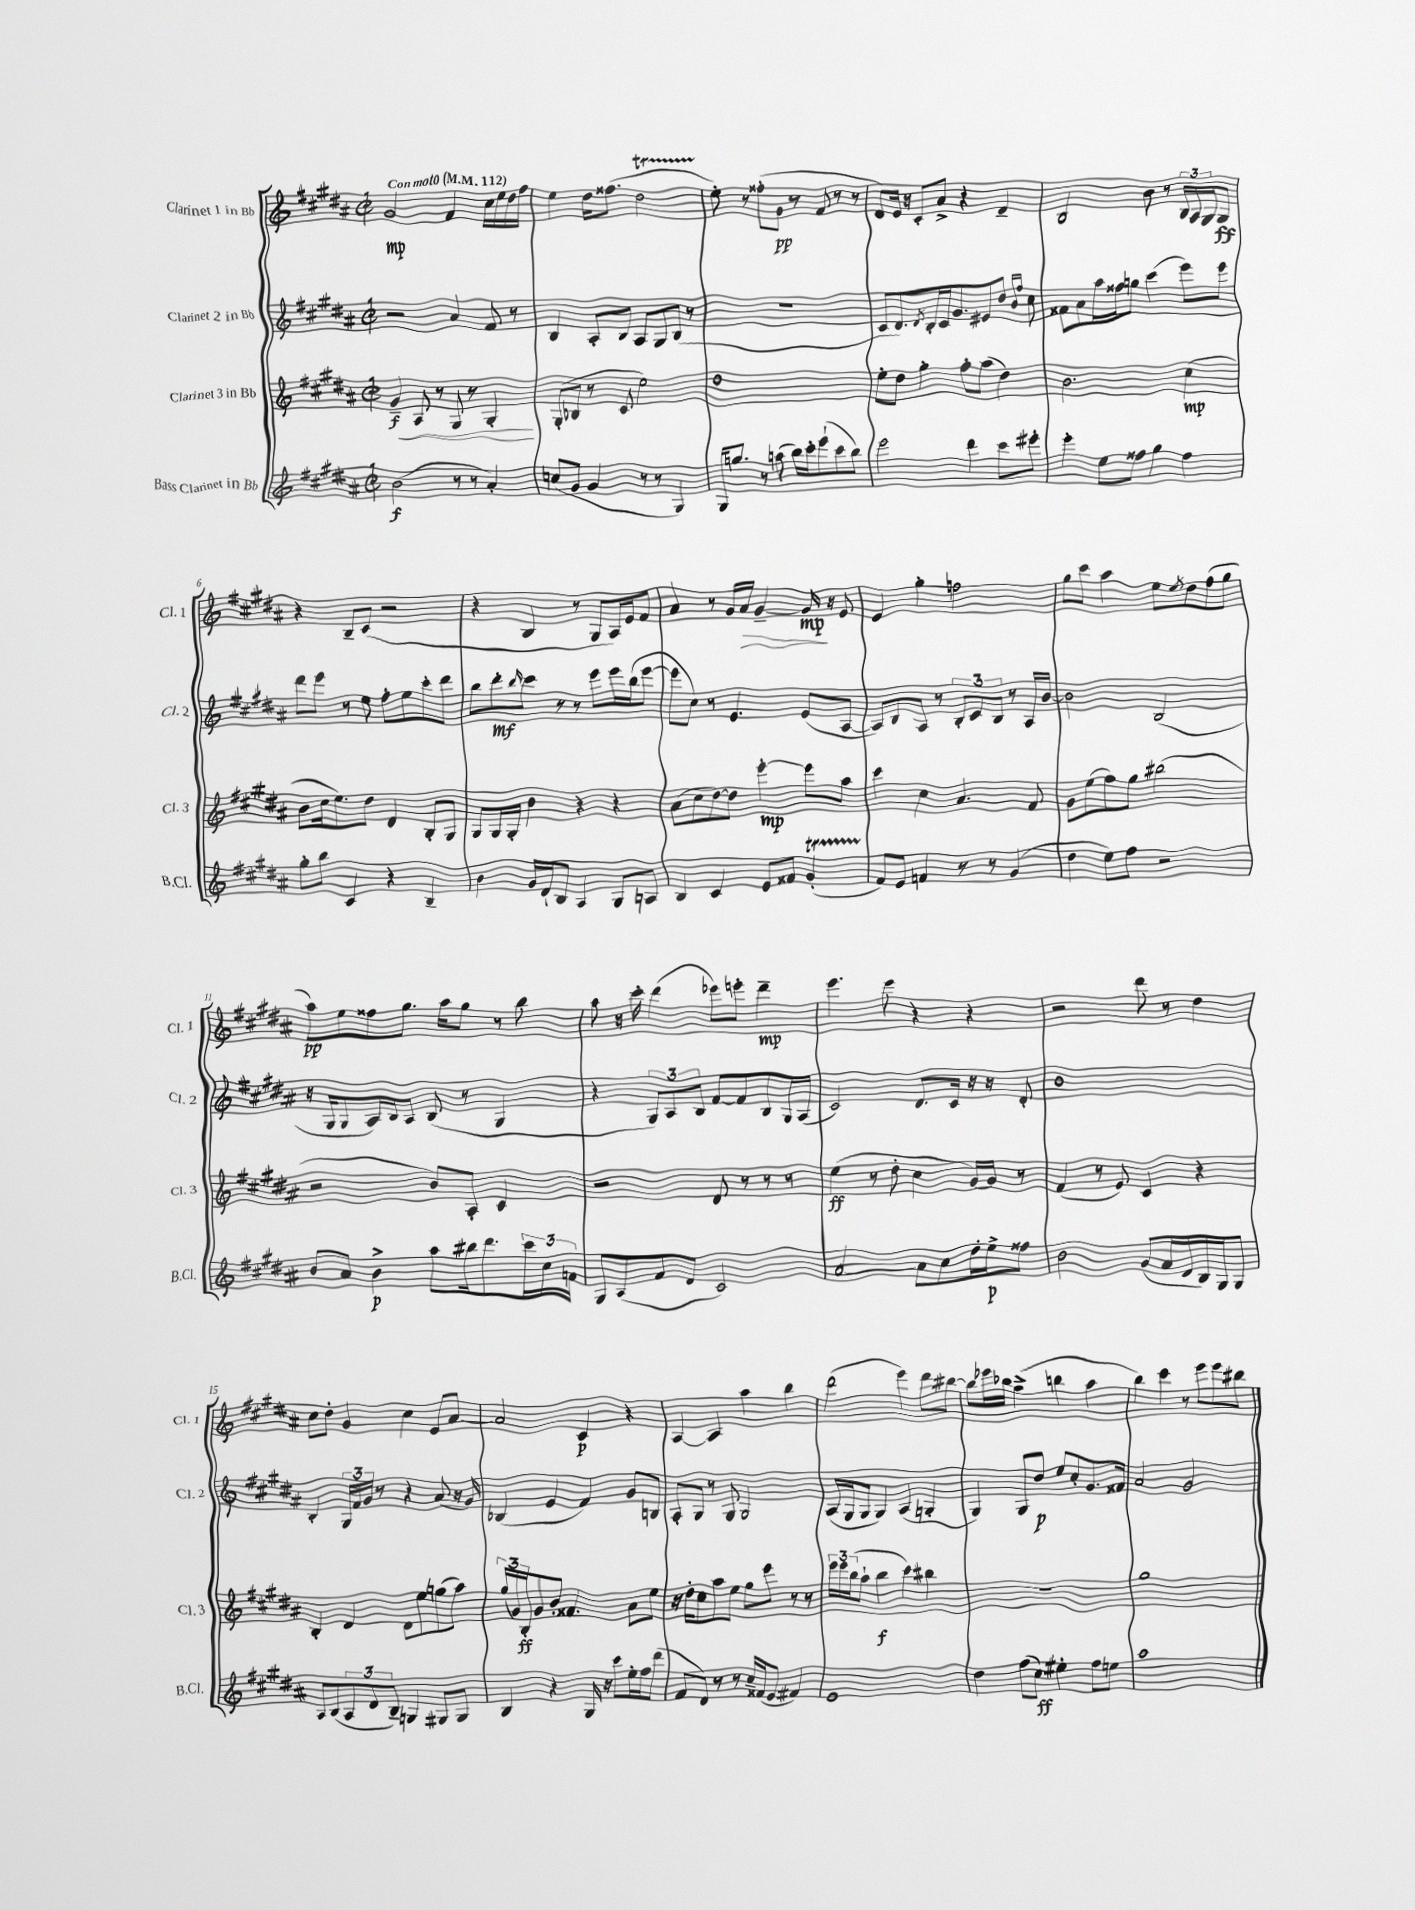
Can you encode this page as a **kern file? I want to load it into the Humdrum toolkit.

**kern	**dynam	**kern	**dynam	**kern	**dynam	**kern	**dynam
*part4	*part4	*part3	*part3	*part2	*part2	*part1	*part1
*staff4	*staff4	*staff3	*staff3	*staff2	*staff2	*staff1	*staff1
*I"Bass Clarinet in Bb	*	*I"Clarinet 3 in Bb	*	*I"Clarinet 2 in Bb	*	*I"Clarinet 1 in Bb	*
*I'B.Cl.	*	*I'Cl. 3	*	*I'Cl. 2	*	*I'Cl. 1	*
*clefG2	*	*clefG2	*	*clefG2	*	*clefG2	*
*k[f#c#g#d#a#]	*	*k[f#c#g#d#a#]	*	*k[f#c#g#d#a#]	*	*k[f#c#g#d#a#]	*
*M2/2	*	*M2/2	*	*M2/2	*	*M2/2	*
*met(c|)	*	*met(c|)	*	*met(c|)	*	*met(c|)	*
*MM112	*	*MM112	*	*MM112	*	*MM112	*
=1	=1	=1	=1	=1	=1	=1	=1
!	!	!	!	!	!	!LO:TX:a:B:t=Con moto	!
!	!	!	!LO:HP:b	!	!	!	!
(2b\	f	4g#~/	< f	2r	.	2g#/	mp
.	.	8A#/	.	.	.	.	.
.	.	8r	.	.	.	.	.
8r	.	8G#/	.	4a#/	.	4f#/	.
8r	.	8r	.	.	.	.	.
4a#'/)	.	4G#'/	.	8f#/	.	16cc#\LL	.
.	.	.	.	.	.	16ee\	.
.	.	.	.	8r	.	16dd#\	.
.	.	.	.	.	.	16ff#\JJ	.
.	.	.	[	.	.	.	.
=2	=2	=2	=2	=2	=2	=2	=2
(8ccn/L	.	(8G#'/L	.	4B/	.	4ee\	.
8g#/J	.	8B-X/J	.	.	.	.	.
4g#/	.	8r	.	8A#'/L	.	16dd#\KL	.
.	.	.	.	.	.	(8.ff##X\J	.
.	.	8c#/	.	8B/J	.	.	.
8r	.	2ee\)	.	8A#/L	.	2dd#t\	.
8r	.	.	.	8G#/	.	.	.
4G#/)	.	.	.	(8B/J	.	.	.
.	.	.	.	8r	.	.	.
=3	=3	=3	=3	=3	=3	=3	=3
16G#/KL	.	1dd#	.	1r	.	8ee'\)	.
8.ggn/J	.	.	.	.	.	.	.
.	.	.	.	.	.	8r	.
8r	.	.	.	.	.	(8ff##X'\L	.
(8aan\	.	.	.	.	.	8g#\J	pp
16bb\LL)	.	.	.	.	.	8r	.
16ccc#'\J	.	.	.	.	.	.	.
(8eee`\	.	.	.	.	.	8f#/	.
8ccc#\	.	.	.	.	.	8r	.
8bb\J)	.	.	.	.	.	8r	.
=4	=4	=4	=4	=4	=4	=4	=4
2eee\	.	8ee'\L	.	8c#/L	.	8d#/L)	.
.	.	8dd#\J	.	8.d#/)	.	16e/Jk	.
.	.	.	.	.	.	16r	.
.	.	4gg#'\	.	.	.	8c#'/L	.
.	.	.	.	8qd#/	.	.	.
.	.	.	.	16B'/L	.	.	.
.	.	.	.	16c#/J	.	8a#^/J	.
.	.	.	.	8.g#/	.	.	.
4ddd#\	.	8ff#'\L	.	.	.	4r	.
.	.	(8aa#\J	.	8e#X/	.	.	.
8ccc#\L	.	4dd#\)	.	8dd#/J	.	4d#~/	.
.	.	.	.	16qqb/LL	.	.	.
.	.	.	.	16qqff#/JJ	.	.	.
8eee#X'\J	.	.	.	8cc#\	.	.	.
=5	=5	=5	=5	=5	=5	=5	=5
4eee'\	.	2.b\	.	8f##X\L	.	2B/	.
.	.	.	.	8a#\	.	.	.
8ee\L	.	.	.	16aa#\L	.	.	.
.	.	.	.	16ff##X\J	.	.	.
8ff##X\J	.	.	.	8ggn\J	.	.	.
4gg#\	.	.	.	(4ccc#\	.	8b\	.
.	.	.	.	.	.	8r	.
4ff##\	.	(4cc#\	mp	8eee\L)	.	24B/LL	.
.	.	.	.	.	.	24A#/	.
.	.	.	.	.	.	24G#/J	.
.	.	.	.	8eee\J	.	8G#/J	ff
!!LO:LB:g=z
=6	=6	=6	=6	=6	=6	=6	=6
8gg#'\L	.	8b\L	.	8ddd#\L	.	4r	.
8bb\J	.	16cc#\k	.	8eee\J	.	.	.
.	.	8.ee\)	.	.	.	.	.
4c#/	.	.	.	8r	.	8B~/L	.
.	.	8dd#\J	.	8ee\	.	(8c#/J	.
4r	.	4d#/	.	8ff#'\L	.	2r	.
.	.	.	.	8ee\	.	.	.
4B~/	.	8B'/L	.	8ccc#'\	.	.	.
.	.	8G#/J	.	8ddd#\J	.	.	.
=7	=7	=7	=7	=7	=7	=7	=7
4b\	.	8G#/L	.	8bb\L	.	4r	.
.	.	16G#/L	.	8ddd#'\	mf	.	.
.	.	16G#'/JJ	.	.	.	.	.
.	.	.	.	16qqbb/	.	.	.
16g#/LL	.	4b\	.	8ccc#\J	.	4B/	.
16d#`/J	.	.	.	.	.	.	.
8B/J	.	.	.	8r	.	.	.
4A#/	.	4r	.	8r	.	8r	.
.	.	.	.	8eee\L	.	8G#/L	.
8G#/L	.	4r	.	16eee\L	.	16A#/L)	.
.	.	.	.	(16bb\J	.	16e/J	.
8An/J	.	.	.	[8eee\J	.	8f#/J	.
=8	=8	=8	=8	=8	=8	=8	=8
4B/	.	(8a#\L	.	8eee\L]	.	4a#/	.
.	.	8cc#\	.	8cc#\J)	.	.	.
4c#/	.	[8dd#\)	.	8r	.	8r	.
.	.	8dd#\J]	.	4.e/	.	16g#/LL	.
!	!	!	!	!	!	!	!LO:HP:b
.	.	.	.	.	.	16a#/JJ	>
8e/L	.	[4eee'\	mp	.	.	[4g#~/	.
8f##X/J	.	.	.	.	.	.	.
(4g#T'/	.	8eee\L]	.	(8e/L	.	16g#/]	mp
.	.	.	.	.	.	16r	]
.	.	8aa#\J	.	[8A#/J	.	8e/	.
=9	=9	=9	=9	=9	=9	=9	=9
8f#/L)	.	4ccc#\	.	8A#/L])	.	4e/	.
8e/J	.	.	.	8B/	.	.	.
4fn/	.	4cc#\	.	8A#/J	.	4gg#'\	.
.	.	.	.	8r	.	.	.
8r	.	4.a#/	.	12B'/L	.	2ffn\	.
.	.	.	.	12c#/	.	.	.
8r	.	.	.	.	.	.	.
.	.	.	.	12B/J	.	.	.
(4g#/	.	.	.	8r	.	.	.
.	.	8f#/	.	16A#/LL	.	.	.
.	.	.	.	[16b/JJ	.	.	.
=10	=10	=10	=10	=10	=10	=10	=10
4dd#\	.	8g#\L	.	2b\]	.	8gg#\L	.
.	.	(8ee\	.	.	.	8ccc#\J	.
8ee\L)	.	8ff#\)	.	.	.	4aa#\	.
8ff#\J	.	8gg#\J	.	.	.	.	.
2r	.	(2bb#X\	.	(2B/	.	8ee\L	.
.	.	.	.	.	.	8qee/	.
.	.	.	.	.	.	8dd#\	.
.	.	.	.	.	.	(8ff#\	.
.	.	.	.	.	.	8gg#\J	.
!!LO:LB:g=z
=11	=11	=11	=11	=11	=11	=11	=11
8b/L	.	2r	.	16r	.	8aa#\L)	pp
.	.	.	.	16G#/KL	.	.	.
8a#/J	.	.	.	8G#/	.	8ee\	.
4b^\	p	.	.	16A#/L)	.	8ff##X\	.
.	.	.	.	16B/J	.	.	.
.	.	.	.	8A#/J	.	8.gg#\J	.
8aa#\L	.	8b/L)	.	(8B/	.	.	.
.	.	.	.	.	.	16aa#\KL	.
16bb#X\k	.	8A#'/J	.	8r	.	8gg#\J	.
8.ddd#\	.	.	.	.	.	.	.
.	.	4c#/	.	4G#/	.	8r	.
24ccc#\L	.	.	.	.	.	8bb\	.
24cc#\	.	.	.	.	.	.	.
24fn\JJ	.	.	.	.	.	.	.
=12	=12	=12	=12	=12	=12	=12	=12
8G#/L	.	2r	.	4r	.	8aa#\	.
(8A#/	.	.	.	.	.	16r	.
.	.	.	.	.	.	16ccc#'\	.
8f#/	.	.	.	12G#/L)	.	(4ddd#\	.
.	.	.	.	12A#/	.	.	.
8d#/J	.	.	.	.	.	.	.
.	.	.	.	12B/J	.	.	.
2c#/)	.	8d#/	.	[8f#/L	.	8eee-X\L)	.
.	.	8r	.	8f#/]	.	8eeen'\J	.
.	.	8r	.	8B/	.	4ddd#~\	mp
.	.	8r	.	16G#/L	.	.	.
.	.	.	.	(16A#/JJ	.	.	.
=13	=13	=13	=13	=13	=13	=13	=13
[2a#/	.	(4ee\	ff	2c#/)	.	4.eee\	.
.	.	8r	.	.	.	.	.
.	.	8dd#'\	.	.	.	8eee\	.
8a#\L]	.	4cc#\	.	8.d#/L	.	4r	.
8cc#\	.	.	.	.	.	.	.
.	.	.	.	16c#/Jk	.	.	.
16dd#'\L	.	[16g#/LL)	.	16r	.	4r	.
16ee^\J	p	16g#/JJ]	.	16r	.	.	.
8ff##X\J	.	8r	.	8d#'/	.	.	.
=14	=14	=14	=14	=14	=14	=14	=14
2b\	.	(4f#/	.	1b	.	2r	.
.	.	8r	.	.	.	.	.
.	.	8e/)	.	.	.	.	.
(8g#/L	.	4c#/	.	.	.	8ddd#\	.
16a#/L	.	.	.	.	.	8r	.
16d#/	.	.	.	.	.	.	.
16B/)	.	4r	.	.	.	4dd#\	.
16G#/J	.	.	.	.	.	.	.
8G#/J	.	.	.	.	.	.	.
!!LO:LB:g=z
=15	=15	=15	=15	=15	=15	=15	=15
8A#/L	.	4B'/	.	4B'/	.	8cc#\L	.
(8B/	.	.	.	.	.	8dd#'\J	.
12A#/	.	4d#/	.	24G#/LL	.	4g#/	.
.	.	.	.	24f#/	.	.	.
12d#/	.	.	.	24g#/JJ	.	.	.
.	.	.	.	8r	.	.	.
12B~/J)	.	.	.	.	.	.	.
4Gn/	.	8d#\L	.	4r	.	4cc#\	.
.	.	8ee\	.	.	.	.	.
8G#X/L	.	(8ggn\	.	(8a#/	.	8e/L	.
8G#/J	.	8aa#\J)	.	16r	.	[8a#/J	.
.	.	.	.	16g#/)	.	.	.
=16	=16	=16	=16	=16	=16	=16	=16
4B/	.	(24gg#/LL	.	(4B-X/	.	2a#/]	.
.	.	24g#/)	.	.	.	.	.
.	.	24B'/J	ff	.	.	.	.
.	.	8g#/	.	.	.	.	.
4r	.	8b'/J	.	4e/	.	.	.
.	.	4.f##X/	.	.	.	.	.
16G#/	.	.	.	4f#/)	.	4c#/	p
16r	.	.	.	.	.	.	.
8ccc#\L	.	.	.	.	.	.	.
16ee'\L	.	8a#\L	.	8g#/L	.	4r	.
16ff#\J	.	.	.	.	.	.	.
(8ddd#\J	.	8ee\J	.	8Bn/J	.	.	.
=17	=17	=17	=17	=17	=17	=17	=17
8f#/L	.	16r	.	8A#'/L	.	[4A#/	.
.	.	16dd#'\KL	.	.	.	.	.
8d#/J)	.	8cc#\	.	8G#/J	.	.	.
8r	.	8aa#\	.	8r	.	4A#/]	.
8r	.	8ee\J	.	8G#/	.	.	.
16cc#~/LL	.	8gg#\L	.	2G#/	.	4aa#\	.
(16f##X/J	.	.	.	.	.	.	.
8e/J	.	8eee\J	.	.	.	.	.
4f#X/)	.	8r	.	.	.	4bb\	.
.	.	8r	.	.	.	.	.
=18	=18	=18	=18	=18	=18	=18	=18
1e	.	24eee\LL	.	(16A#/LL	.	(2ddd#\	.
.	.	24eee\	.	.	.	.	.
.	.	.	.	16G#/J	.	.	.
.	.	(24bb\J	.	.	.	.	.
.	.	8aa#`\J	.	8G#/J	.	.	.
.	.	4bb\	f	4G#/)	.	.	.
.	.	4ccc#\)	.	(4A#/	.	4eee\)	.
.	.	4bb#X\	.	4Gn'/	.	8ddd#\L	.
.	.	.	.	.	.	[8bb#X\J	.
=19	=19	=19	=19	=19	=19	=19	=19
4dd#\	.	1r	.	4G#/)	.	8bb#\L]	.
.	.	.	.	.	.	16eee-X\L	.
.	.	.	.	.	.	16bb-X\JJ	.
(8ff#\L	.	.	.	8G#/L	.	(4aa#^\	.
8cc#\J)	ff	.	.	8dd#/J	p	.	.
4ee#X'\	.	.	.	8ee/L	.	4bbn\	.
.	.	.	.	8cc#'/	.	.	.
8ff#\L	.	.	.	8.g#/	.	4aa#\	.
8een\J	.	.	.	.	.	.	.
.	.	.	.	16f##X/Jk	.	.	.
=20	=20	=20	=20	=20	=20	=20	=20
1aa#	.	1gg#	.	2a#/	.	4bb\)	.
.	.	.	.	.	.	4ccc#\	.
.	.	.	.	2g#/	.	8r	.
.	.	.	.	.	.	8eee\L	.
.	.	.	.	.	.	8eee\	.
.	.	.	.	.	.	8bb#X\J	.
==	==	==	==	==	==	==	==
*-	*-	*-	*-	*-	*-	*-	*-
